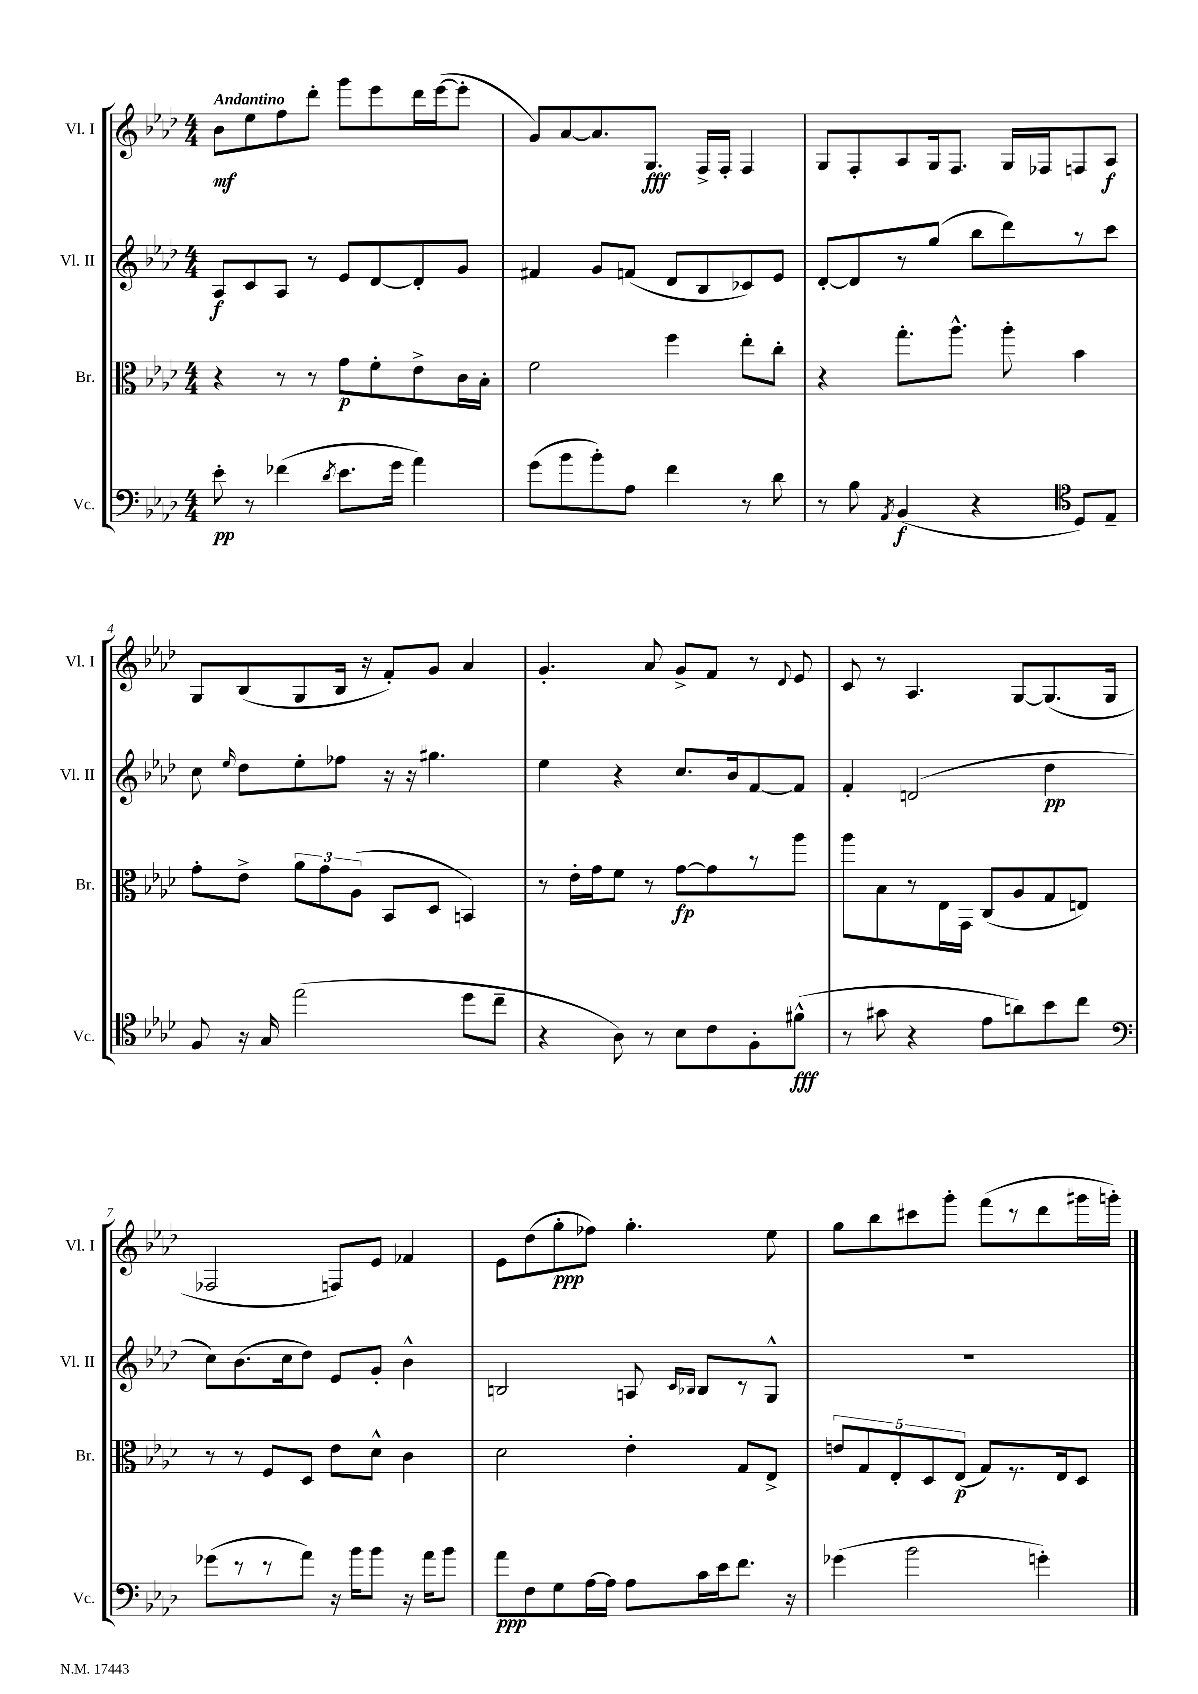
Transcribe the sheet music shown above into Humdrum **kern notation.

**kern	**kern	**kern	**kern
*staff4	*staff3	*staff2	*staff1
*clefF4	*clefC3	*clefG2	*clefG2
*k[b-e-a-d-]	*k[b-e-a-d-]	*k[b-e-a-d-]	*k[b-e-a-d-]
*M4/4	*M4/4	*M4/4	*M4/4
8e-'	4r	8A-	8b-
8r	.	8c	8ee-
(4f-	8r	8A-	8ff
.	8r	8r	8ddd-'
8qd-	.	.	.
8.e-	8g	8e-	8ggg
.	8f'	[8d-	8eee-
16g	.	.	.
4a-)	8e-^	8d-']	16ddd-
.	.	.	([16eee-
.	16c	8g	8eee-']
.	16B-'	.	.
=	=	=	=
(8g	2f	4f#	8g)
8b-	.	.	[8a-
8b-')	.	8g	8.a-]
8A-	.	(8f	.
.	.	.	8.G
4f	4ff	8d-	.
.	.	8B-	16F^
.	.	.	16F'
8r	8ee-'	8c-)	4F
8d-	8cc'	8e-	.
=	=	=	=
8r	4r	[8d-'	8G
8B-	.	8d-]	8F'
8qAA-	.	.	.
(4BB-	8.gg'	8r	8A-
.	.	(8gg	16G
.	8.aa-^^	.	8.F
4r	.	8bb-	.
.	8aa-'	8ddd-)	16G
.	.	.	16F-
*clefC4	*	*	*
8D-)	4b-	8r	8F
8E-~	.	8ccc	8A-
=	=	=	=
8F	8g'	8cc	8G
.	.	16qqee-	.
16r	8e-^	8dd-	(8B-
16G	.	.	.
(2ee-	12a-	8ee-'	8G
.	12g	.	.
.	.	8ff-	16B-
.	(12A-	.	.
.	.	.	16r
.	8BB-	16r	8f')
.	.	16r	.
.	8D-	4.gg#	8g
8dd-	4BB)	.	4a-
8cc~	.	.	.
=	=	=	=
4r	8r	4ee-	4.g'
.	16e-'	.	.
.	16g	.	.
8A-)	8f	4r	.
8r	8r	.	8a-
8B-	[8g	8.cc	8g^
8c	8g]	.	8f
.	.	16b-	.
8F'	8r	[8f	8r
.	.	.	8qqd-
(8f#^^	8aa-	8f]	8e-
=	=	=	=
8r	8aa-	4f'	8c
8g#	8B-	.	8r
4r	8r	(2d	4.A-
.	16E-	.	.
.	16GG	.	.
8e-	(8C	.	.
8a)	8A-	.	[8G
8b-	8G	4dd-	(8.G]
8cc	8E)	.	.
.	.	.	16G
=	=	=	=
*clefF4	*	*	*
(8g-	8r	8cc)	2F-
8r	8r	(8.b-	.
8r	8F	.	.
.	.	16cc	.
8a-)	8D-	8dd-)	.
16r	8e-	8e-	8F)
16b-	.	.	.
8b-	8d-^^	8g'	8e-
16r	4c	4b-^^	4f-
16a-	.	.	.
8b-	.	.	.
=	=	=	=
8a-	2d-	2B	8e-
8F	.	.	(8dd-
8G	.	.	8gg'
[16A-	.	.	8ff-)
16A-]	.	.	.
8A-	4e-'	8A	4.gg'
.	.	16qqc	.
.	.	16qqB-	.
16c	.	8B-	.
16e-	.	.	.
8.f	8G	8r	.
.	8E-^	8G^^	8ee-
16r	.	.	.
=	=	=	=
(4g-	10e	1r	8gg
.	10G	.	.
.	.	.	8bb-
.	10E-'	.	.
2b-	.	.	8ccc#
.	10D-	.	.
.	.	.	8ggg'
.	(10E-	.	.
.	8G)	.	(8fff
.	8.r	.	8r
4g')	.	.	8ddd-
.	16E-	.	.
.	8D-	.	16ggg#
.	.	.	16ggg')
==	==	==	==
*-	*-	*-	*-
